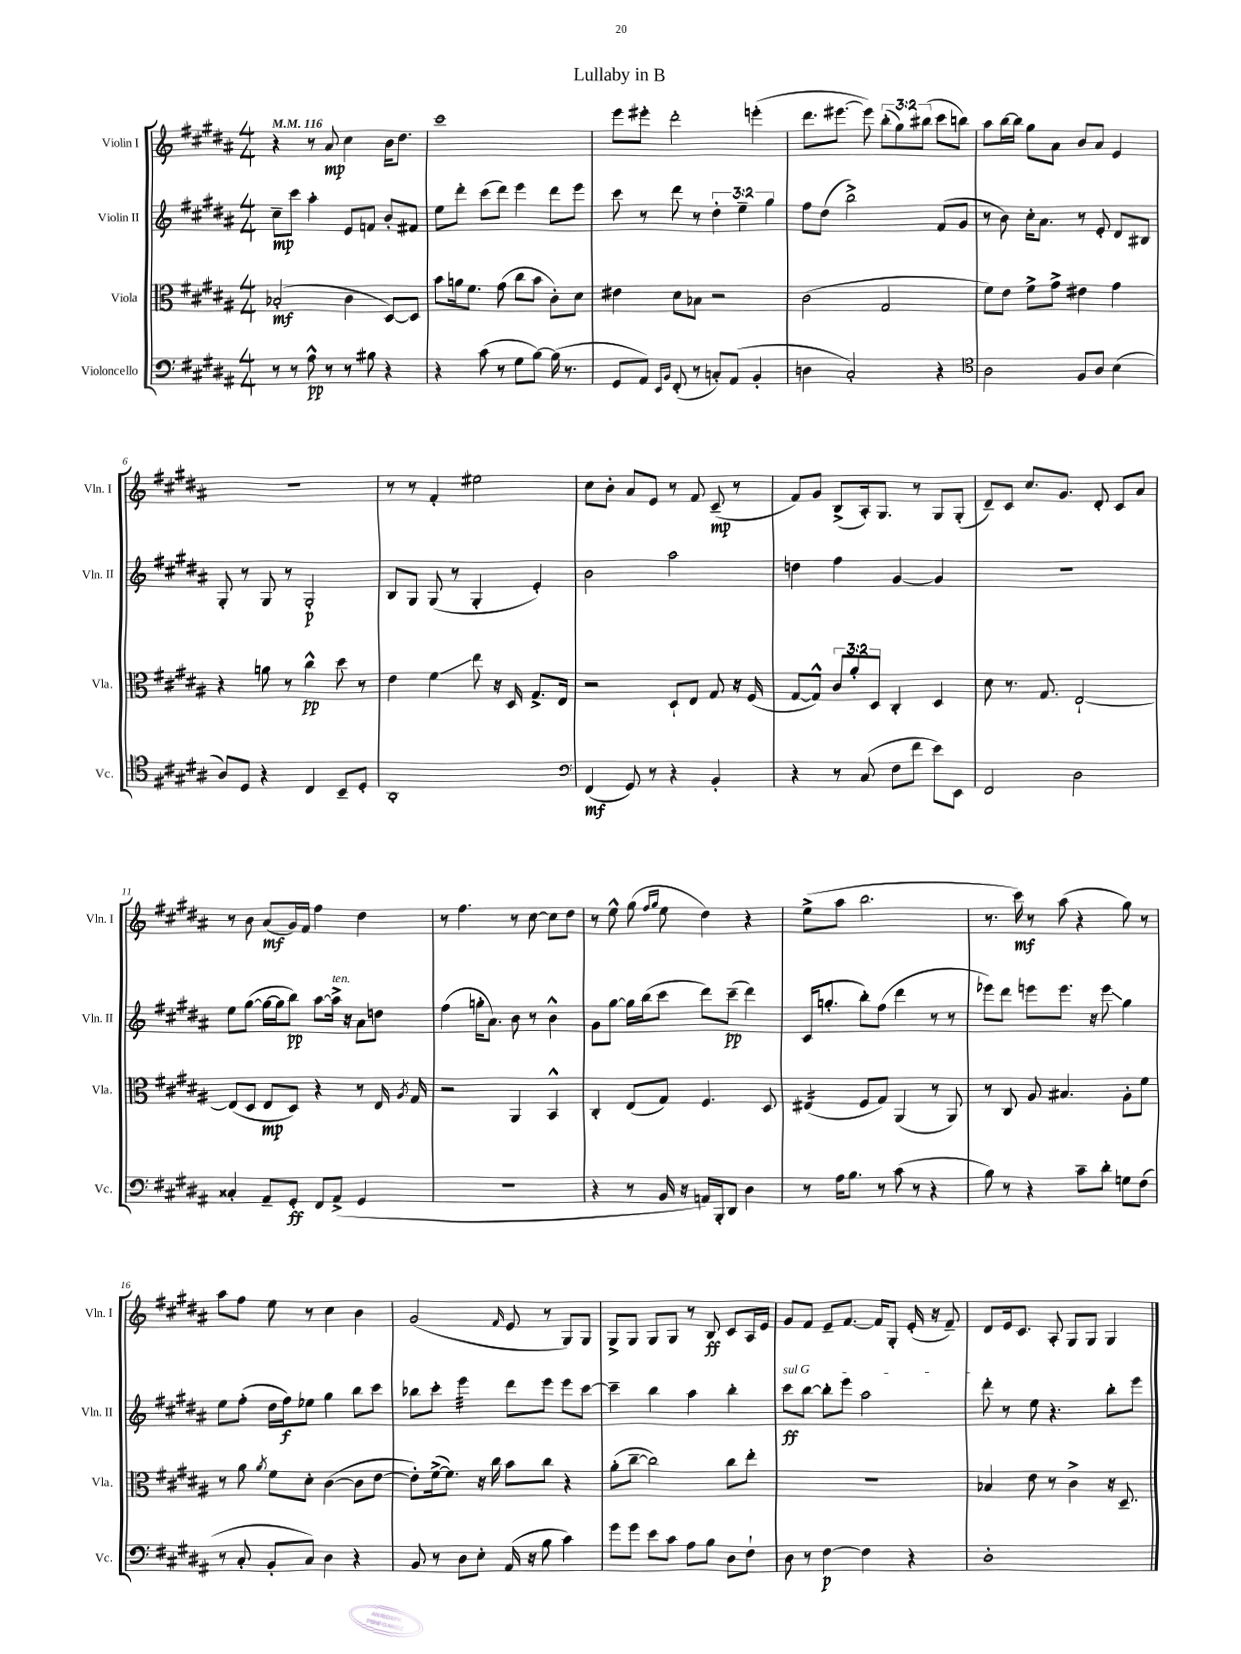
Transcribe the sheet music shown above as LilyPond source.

\header { title = "Lullaby in B" }
<<
\new StaffGroup <<
\new Staff = "s0" \with { instrumentName = "Violin I" shortInstrumentName = "Vln. I" } {
    \clef treble \key b \major \numericTimeSignature \time 4/4 \override Staff.TupletNumber.text = #tuplet-number::calc-fraction-text \tempo 4 = 116
    \autoBeamOff r4 r8 ais'8\mp cis''4 b'16[ dis''8.] |
    cis'''1 |
    e'''8[ eis'''8]-. dis'''2-. e'''4-.( |
    dis'''8.[ eis'''8.]~ eis'''8) \tuplet 3/2 { b''8[-.( gis''8) bis''8]( } cis'''8[ b''8]) |
    ais''8[ b''16~ b''16] gis''8[ ais'8] b'8[ ais'8] e'4 |
    R1 |
    r8 r8 fis'4-. eis''2 |
    cis''8[ b'8]-. ais'8[ e'8] r8 fis'8 cis'8--\mp( r8 |
    fis'8[) gis'8] b8[->( ais16-.) gis8.] r8 gis8[ gis8]-.( |
    dis'8[--) cis'8] cis''8.[ gis'8.] dis'8-. cis'8[ ais'8] |
    r8 b'8 ais'8[\mf( gis'16) fis'16] fis''4 dis''4 |
    r8 fis''4. r8 cis''8~ cis''8[ dis''8] |
    r8 e''8-^ gis''8( \grace { fis''16[ gis''16] } e''8 dis''4) r4 |
    e''8[->( ais''8] b''2. |
    r8. cis'''16\mf) r8 ais''8( r4 gis''8) r8 |
    ais''8[ fis''8] e''8 r8 cis''4 b'4 |
    gis'2( \grace { fis'16 } e'8 r8 gis8[) gis8] |
    gis8[-> gis8] gis8[ gis8] r8 b8\ff cis'8[ ais16 e'16] |
    gis'8[ fis'8] e'8[-- fis'8.]~ fis'16[ gis8]-. e'16-.( r16 fis'8--) |
    dis'8[ e'16 cis'8.] ais8-. gis8[ gis8] gis4 \bar "|." |
}
\new Staff = "s1" \with { instrumentName = "Violin II" shortInstrumentName = "Vln. II" } {
    \clef treble \key b \major \numericTimeSignature \time 4/4 \override Staff.TupletNumber.text = #tuplet-number::calc-fraction-text
    \autoBeamOff cis''8[--\mp cis'''8] ais''4-. e'8[ f'8] b'8[-. fis'8] |
    e''8[ dis'''8]-. cis'''8[( dis'''8]) e'''4 dis'''8[ e'''8] |
    cis'''8 r8 dis'''8 r8 \tuplet 3/2 { dis''4-. e''4-- gis''4 } |
    fis''8[ dis''8]( b''2->) fis'8[( gis'8] |
    r8 b'8) cis''16[-. ais'8.] r8 e'8-. dis'8[ bis8] |
    gis8-. r8 gis8 r8 gis2-.\p |
    b8[ gis8] gis8( r8 gis4-. e'4-.) |
    b'2 ais''2 |
    d''4 fis''4 gis'4~ gis'4 |
    R1 |
    e''8[ gis''8]~( gis''16[~ gis''16 b''8]\pp) ais''8[~ ais''16]->^\markup { \italic "ten." } r16 ais'8[ d''8] |
    fis''4( g''16[-. ais'8.]) b'8 r8 b'4-^ |
    gis'8[ gis''8]~ gis''16[ b''16( cis'''8] dis'''8[) cis'''8]--\pp( dis'''4) |
    cis'16[( g''8.]-. b''8[-.) fis''8]( dis'''4 r8 r8 |
    ees'''8[) dis'''8] e'''8[ e'''8.] r16 e'''8\glissando gis''4 |
    e''8[ fis''8]-.( dis''16[ fis''16\f) ees''8] gis''4 b''8[ cis'''8] |
    bes''8[ cis'''8]-. e'''4:32 dis'''8[ e'''8] e'''8[ cis'''8]~ |
    cis'''4-- b''4 ais''4 b''4-. |
    \once \override TextSpanner.bound-details.left.text = \markup { \italic "sul G" } cis'''8[\ff\startTextSpan b''8]~ b''8[-. e'''8] ais''2 |
    dis'''8-.\stopTextSpan r8 e''8 r4. b''8[-. e'''8] \bar "|." |
}
\new Staff = "s2" \with { instrumentName = "Viola" shortInstrumentName = "Vla." } {
    \clef alto \key b \major \numericTimeSignature \time 4/4 \override Staff.TupletNumber.text = #tuplet-number::calc-fraction-text
    \autoBeamOff bes2-.\mf( cis'4 dis8[~) dis8] |
    b'8[ a'16 fis'8.] gis'8( cis''8[ b'8] cis'8[-.) dis'8] |
    eis'4 dis'8[ bes8] r2 |
    cis'2( gis2 |
    fis'8[) e'8] fis'8[-> gis'8]-> eis'4 gis'4 |
    r4 a'8 r8 cis''4-^\pp dis''8 r8 |
    e'4 fis'4\glissando e''8 r16 dis16 gis8.[-> e16] |
    r2 dis8[-! e8] gis8 r16 fis16( |
    gis8[~ gis8]-^) \tuplet 3/2 { cis'8[ ais'8-. dis8] } cis4-. dis4 |
    dis'8 r8. gis8. e2~-! |
    e8[( dis8] e8[\mp dis8]) r4 r8 e16 \acciaccatura { ais8 } gis16 |
    r2 ais,4 b,4-^ |
    cis4-. e8[( gis8]) fis4. dis8 |
    eis4:16( fis8[ gis8]) ais,4( r8 ais,8) |
    r8 cis8 ais8 bis4. ais8[-. fis'8] |
    r8 ais'8 \acciaccatura { ais'8 } fis'8[ dis'8]-. cis'4~( cis'8[ e'8]~ |
    e'8[-.) fis'16~->( fis'8.]) r16 cis''16 b'8[ cis''8] r4 |
    ais'8[-.( cis''8]~-- cis''2) cis''8[ e''8]-. |
    R1 |
    bes4 e'8 r8 cis'4-> r16 dis8.-- \bar "|." |
}
\new Staff = "s3" \with { instrumentName = "Violoncello" shortInstrumentName = "Vc." } {
    \clef bass \key b \major \numericTimeSignature \time 4/4
    \autoBeamOff r8 r8 ais8-^\pp r8 r8 bis8 r4 |
    r4 cis'8( r8 gis8[ b8]~) b16( r8. |
    gis,8[ ais,8]) \grace { e,16[ b,16] } fis,8-.( r8 c8[-.) ais,8]( b,4-. |
    d4 cis2-.) r4 |
    \clef tenor ais2 fis8[ ais8] b4( |
    ais8[) dis8] r4 cis4 b,8[-- dis8]-. |
    ais,1-. |
    \clef bass fis,4\mf( gis,8) r8 r4 b,4-. |
    r4 r8 cis8( fis8[ fis'8] e'8[) e,8] |
    fis,2 dis2 |
    cisis4-. ais,8[-- gis,8]-.\ff fis,8[ ais,8]->( gis,4 |
    R1 |
    r4 r8 b,16 r16 a,16[) b,,16-. dis,8] dis4 |
    r8 ais16[ b8.] r8 cis'8( r8 r4 |
    b8) r8 r4 cis'8[-- dis'8]-. g8[ fis8]( |
    r8 cis8-. b,8[-. cis8]) dis4 r4 |
    b,8 r8 dis8[ e8]-. ais,16( r16 b8 cis'4) |
    gis'8[ gis'8] e'8[ cis'8] ais8[ b8] dis8[ fis8]-! |
    dis8 r8 fis4~\p fis4 r4 |
    dis1-. \bar "|." |
}
>>
>>
